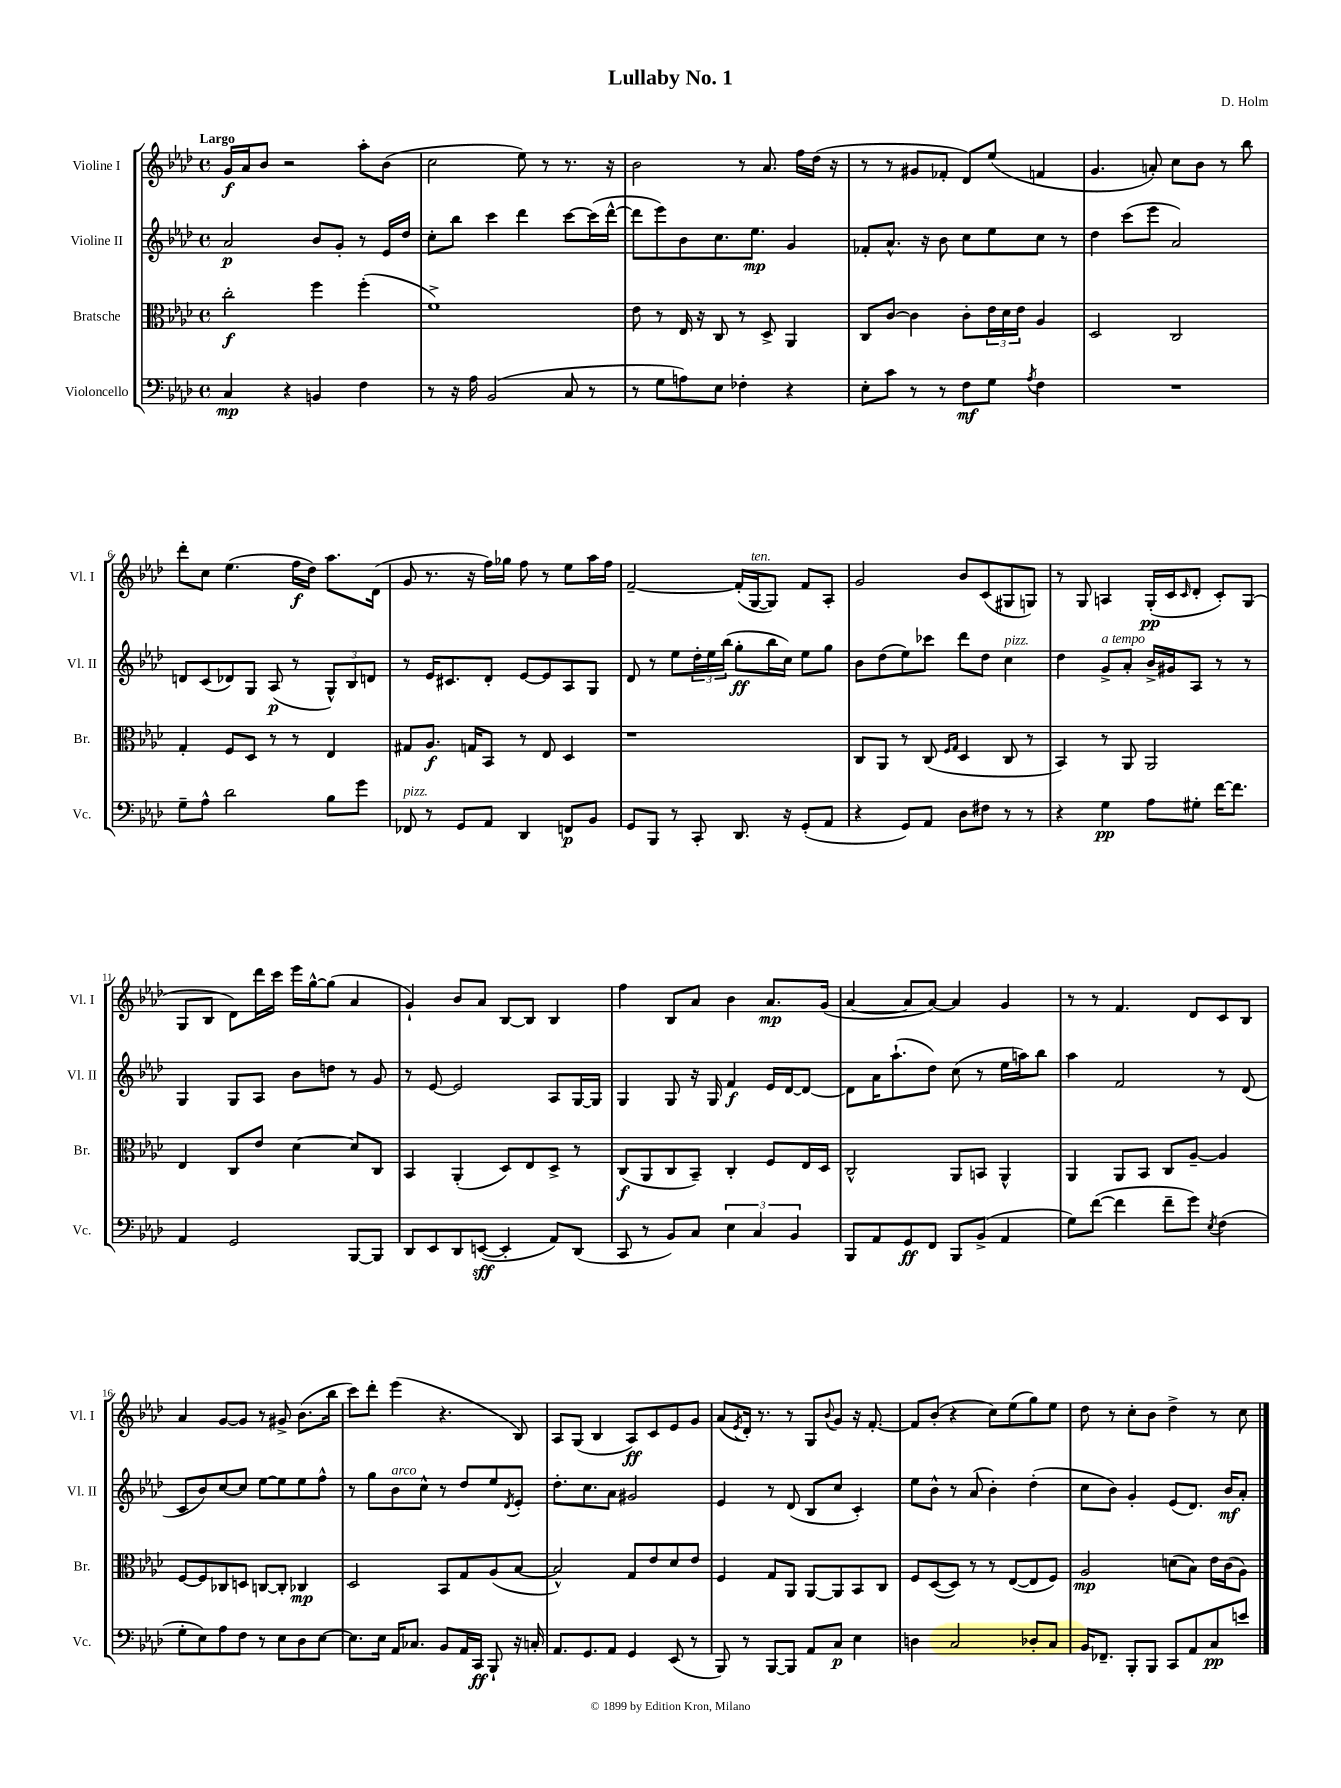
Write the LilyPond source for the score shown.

\header { title = "Lullaby No. 1" composer = "D. Holm" }
<<
\new StaffGroup <<
\new Staff = "s0" \with { instrumentName = "Violine I" shortInstrumentName = "Vl. I" } {
    \clef treble \key aes \major \defaultTimeSignature \time 4/4 \tempo "Largo"
    g'16\f aes'16 bes'8 r2 aes''8-. bes'8( |
    c''2 ees''8) r8 r8. r16 |
    bes'2 r8 aes'8. f''16 des''16( r16 |
    r8 r8 gis'8 fes'8-. des'8) ees''8( f'4 |
    g'4. a'8-.) c''8 bes'8 r8 bes''8 |
    des'''8-. c''8 ees''4.( f''16\f des''16) aes''8. des'16( |
    g'8 r8. r16 f''16) ges''16 f''8 r8 ees''8 aes''16 f''16 |
    f'2~-- f'16-.( g16~^\markup { \italic "ten." } g8) f'8 aes8-. |
    g'2 bes'8 c'8( gis8 g8) |
    r8 g8 a4 g16-.\pp( c'16 \grace { c'16 } des'8-. c'8-.) g8( |
    g8 bes8 des'8) des'''16 c'''16 ees'''16 g''16~-^ g''8( aes'4 |
    g'4-!) bes'8 aes'8 bes8~ bes8 bes4 |
    f''4 bes8 aes'8 bes'4 aes'8.\mp g'16( |
    aes'4~ aes'8 aes'8~) aes'4 g'4 |
    r8 r8 f'4. des'8 c'8 bes8 |
    aes'4 g'8~ g'8 r8 gis'8-> bes'8.( bes''16 |
    c'''8) des'''8-. ees'''4( r4. bes8) |
    aes8 g8( bes4 aes8\ff) c'8 ees'8 g'8 |
    aes'8( \acciaccatura { ees'8 } des'16-.) r8. r8 g8 \appoggiatura { bes'8 } g'8 r16 f'8.~-. |
    f'8 bes'8-.( r4 c''8) ees''8( g''8) ees''8 |
    des''8 r8 c''8-. bes'8 des''4-> r8 c''8 \bar "|." |
}
\new Staff = "s1" \with { instrumentName = "Violine II" shortInstrumentName = "Vl. II" } {
    \clef treble \key aes \major \defaultTimeSignature \time 4/4
    aes'2\p bes'8 g'8-. r8 ees'16 des''16 |
    c''8-. bes''8 c'''4 des'''4 c'''8~ c'''16( des'''16~-^ |
    des'''8 ees'''8) bes'8 c''8. ees''8.\mp g'4 |
    fes'8-. aes'8.-^ r16 bes'8 c''8 ees''8 c''8 r8 |
    des''4 c'''8( ees'''8 aes'2) |
    d'8 c'8( des'8) g8 aes8\p( r8 \tuplet 3/2 { g8-^) bes8 d'8 } |
    r8 ees'16 cis'8. des'8-. ees'8~ ees'8 aes8 g8 |
    des'8 r8 ees''8 \tuplet 3/2 { des''16-. ees''16 bes''16( } g''8-.\ff bes''16 c''16) ees''8 g''8 |
    bes'8 des''8( ees''8) ces'''8 des'''8 des''8 c''4^\markup { \italic "pizz." } |
    des''4 g'8->^\markup { \italic "a tempo" } aes'8-. bes'16-> gis'16 aes8 r8 r8 |
    g4 g8 aes8 bes'8 d''8 r8 g'8 |
    r8 ees'8~ ees'2 aes8 g16~ g16 |
    g4 g8 r16 g16 f'4\f ees'16 des'16~ des'8~ |
    des'8 aes'16 aes''8.-!( des''8) c''8( r8 ees''16 a''16) bes''8 |
    aes''4 f'2 r8 des'8( |
    c'8 bes'8) c''8~ c''8 ees''8~ ees''8 ees''8 f''8-^ |
    r8 g''8 bes'8^\markup { \italic "arco" } c''8-^ r8 des''8 ees''8 \acciaccatura { des'8 } ees'8-. |
    des''8.-. c''8. aes'8 gis'2 |
    ees'4 r8 des'8( bes8 c''8 c'4-.) |
    ees''8 bes'8-^ r8 aes'8( bes'4-.) des''4-.( |
    c''8 bes'8) g'4-. ees'8( des'8.) bes'16\mf aes'8-. \bar "|." |
}
\new Staff = "s2" \with { instrumentName = "Bratsche" shortInstrumentName = "Br." } {
    \clef alto \key aes \major \defaultTimeSignature \time 4/4
    c''2-.\f f''4 f''4-.( |
    f'1->) |
    ees'8 r8 ees16 r16 c8 r8 des8-> aes,4 |
    c8 c'8~ c'4 c'8-. \tuplet 3/2 { ees'16 des'16 ees'16 } aes4 |
    des2 c2 |
    g4-. f8 des8 r8 r8 ees4 |
    gis8 aes8.\f g16 bes,8 r8 ees8 des4 |
    r1 |
    c8 aes,8 r8 c8( \grace { f16 g16 } des4 c8 r8 |
    bes,4) r8 aes,8 aes,2 |
    ees4 c8 ees'8 des'4~ des'8 c8 |
    bes,4 aes,4-.( des8) ees8 des8-> r8 |
    c8\f( aes,8 c8 bes,8--) c4-. f8 ees16 des16 |
    c2-^ aes,8 b,8 aes,4-^ |
    aes,4 aes,8 bes,8 c8 aes8~-- aes4 |
    f8~ f8 ces8 d8 c8~ c8-. ces4\mp |
    des2 bes,8 g8 aes8( bes8~ |
    bes2-^) g8 ees'8 des'8 ees'8 |
    f4 g8 aes,8 aes,8~ aes,8 bes,8 c8 |
    f8 des8~( des8) r8 r8 ees8~( ees8 f8) |
    aes2\mp d'8( bes8) ees'16 c'16( aes8) \bar "|." |
}
\new Staff = "s3" \with { instrumentName = "Violoncello" shortInstrumentName = "Vc." } {
    \clef bass \key aes \major \defaultTimeSignature \time 4/4
    c4\mp r4 b,4 f4 |
    r8 r16 aes16 bes,2( c8 r8 |
    r8 g8 a8) ees8 fes4-. r4 |
    ees8-. c'8 r8 r8 f8\mf g8 \acciaccatura { aes8 } f4 |
    R1 |
    g8-- aes8-^ des'2 bes8 g'8 |
    fes,8^\markup { \italic "pizz." } r8 g,8 aes,8 des,4 f,8\p bes,8 |
    g,8 bes,,8 r8 c,8-. des,8. r16 g,8-.( aes,8 |
    r4 g,8) aes,8 des8 fis8 r8 r8 |
    r4 g4\pp aes8 gis8-. f'16~ f'8. |
    aes,4 g,2 bes,,8~ bes,,8 |
    des,8 ees,8 des,8 e,8~\sff( e,4-. aes,8) des,8( |
    c,8 r8 bes,8) c8 \tuplet 3/2 { ees4 c4 bes,4 } |
    bes,,8 aes,8 g,8\ff f,8 bes,,8 bes,8->( aes,4 |
    g8) f'8~( f'4 f'8-- g'8) \acciaccatura { ees8 } f4( |
    g8-. ees8) aes8 f8 r8 ees8 des8 ees8~ |
    ees8. ees16 aes,16 ces8. bes,8 aes,16 c,16\ff bes,,8-! r16 c16-. |
    aes,8. g,8. aes,8 g,4 ees,8( r8 |
    bes,,8) r8 bes,,8~ bes,,8 aes,8 c8\p ees4 |
    d4 c2 des8-. c8 |
    bes,16 fes,8.-- bes,,8-. bes,,8 c,8 aes,8 c8\pp e'8 \bar "|." |
}
>>
>>
